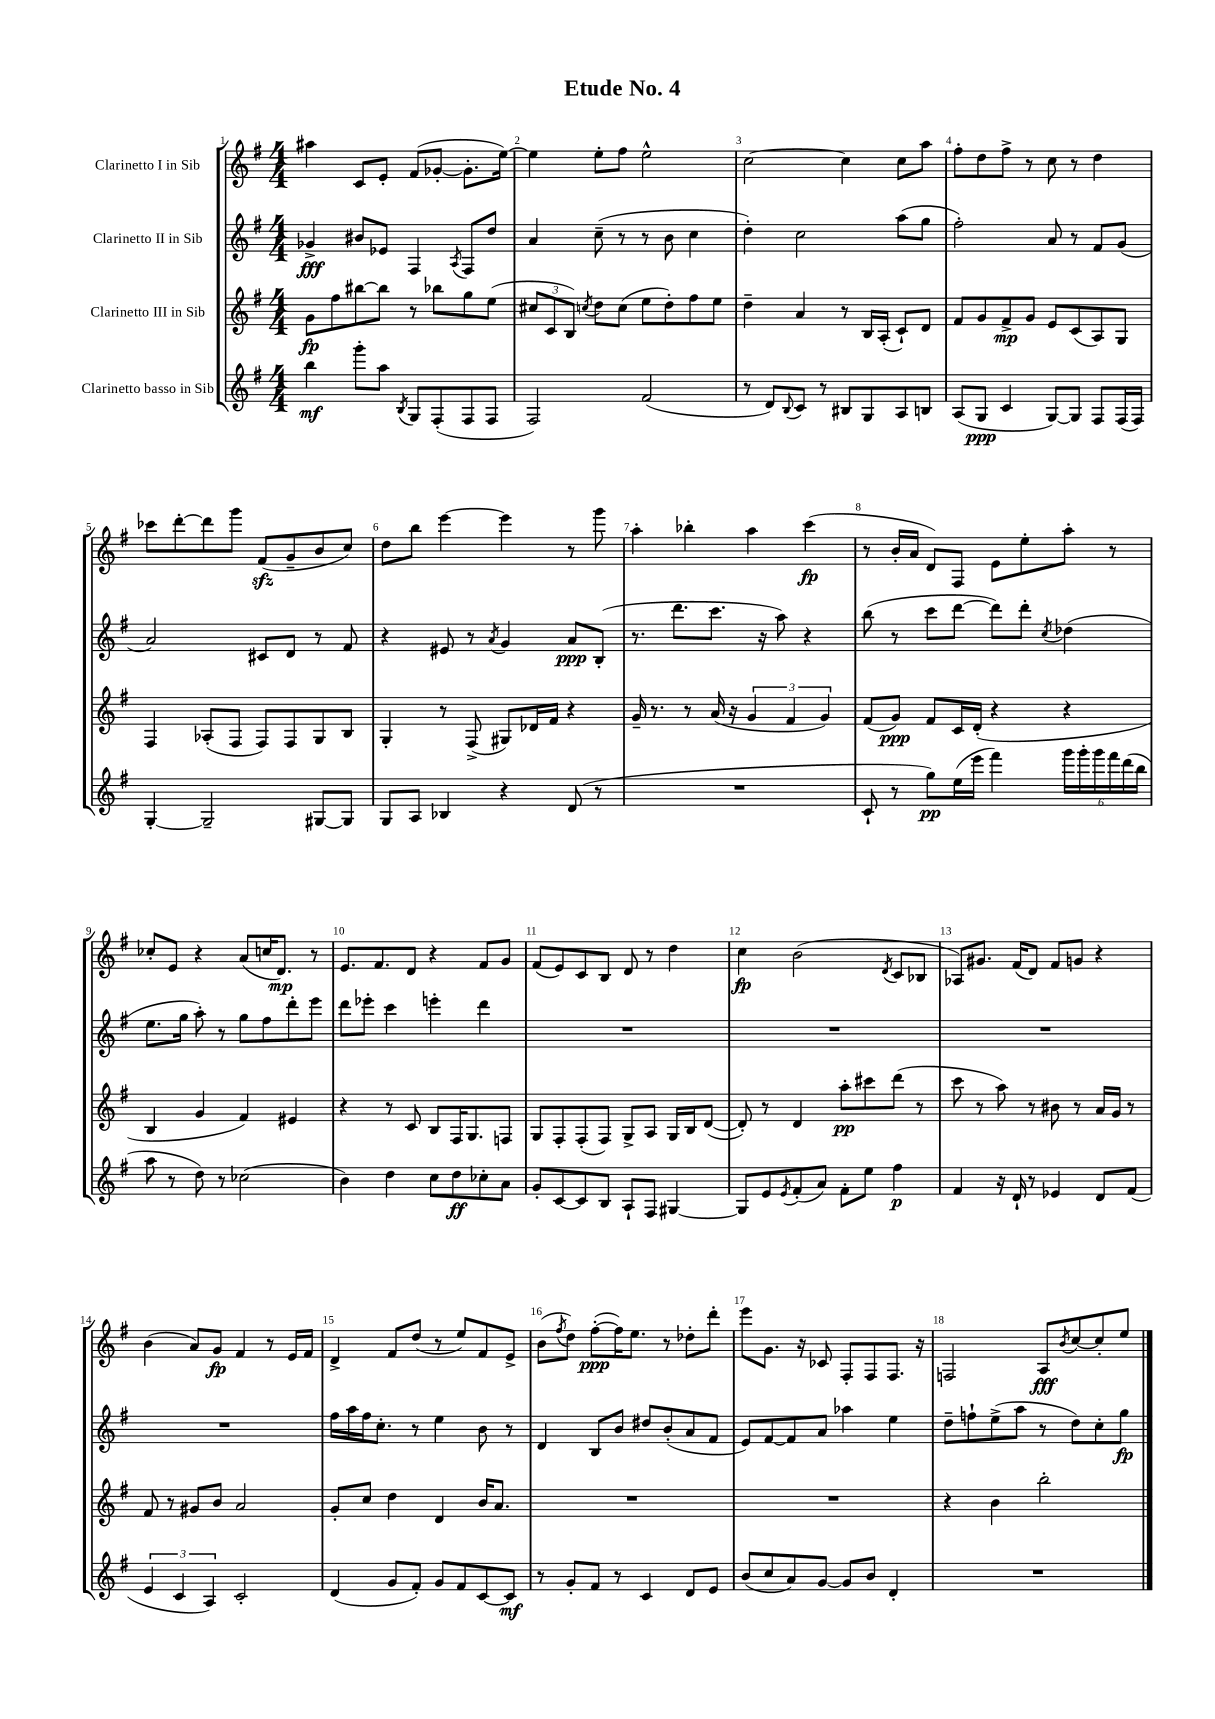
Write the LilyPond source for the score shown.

\header { title = "Etude No. 4" }
<<
\new StaffGroup <<
\new Staff = "s0" \with { instrumentName = "Clarinetto I in Sib" } {
    \clef treble \key g \major \numericTimeSignature \time 4/4
    ais''4 c'8 e'8-. fis'8( ges'8~-. ges'8.-. e''16~) |
    e''4 e''8-. fis''8 e''2-^ |
    c''2~ c''4 c''8 a''8 |
    fis''8-. d''8 fis''8-> r8 c''8 r8 d''4 |
    ces'''8 d'''8~-. d'''8 g'''8 fis'8\sfz( g'8-- b'8 c''8) |
    d''8 b''8 e'''4~ e'''4 r8 g'''8 |
    a''4-. bes''4-. a''4 c'''4\fp( |
    r8 b'16-. a'16 d'8) fis8 e'8 e''8-. a''8-. r8 |
    ces''8-. e'8 r4 a'8( c''16 d'8.\mp) r8 |
    e'8. fis'8. d'8 r4 fis'8 g'8 |
    fis'8( e'8) c'8 b8 d'8 r8 d''4 |
    c''4\fp b'2( \acciaccatura { d'8 } c'8 bes8 |
    aes8) gis'8. fis'16( d'8) fis'8 g'8 r4 |
    b'4( a'8) g'8\fp fis'4 r8 e'16 fis'16 |
    d'4-> fis'8 d''8( r8 e''8) fis'8 e'8-> |
    b'8( \acciaccatura { fis''8 } d''8) fis''8~-.\ppp( fis''16) e''8. r8 des''8-. d'''8-. |
    e'''8 g'8. r16 ces'8 fis8-. fis8 fis8. r16 |
    f2 a8\fff \acciaccatura { b'8 } c''8~ c''8-. e''8 \bar "|." |
}
\new Staff = "s1" \with { instrumentName = "Clarinetto II in Sib" } {
    \clef treble \key g \major \numericTimeSignature \time 4/4
    ges'4->\fff bis'8 ees'8 fis4 \acciaccatura { a8 } fis8 d''8 |
    a'4 c''8--( r8 r8 b'8 c''4 |
    d''4-.) c''2 a''8( g''8 |
    fis''2-.) a'8 r8 fis'8 g'8( |
    a'2) cis'8 d'8 r8 fis'8 |
    r4 eis'8 r8 \acciaccatura { a'8 } g'4 a'8\ppp b8-.( |
    r8. d'''8. c'''8. r16 a''8) r4 |
    b''8( r8 c'''8 d'''8~ d'''8) d'''8-. \acciaccatura { c''8 } des''4( |
    e''8. g''16 a''8-.) r8 g''8 fis''8 d'''8-. e'''8 |
    d'''8 ees'''8-. c'''4 e'''4-. d'''4 |
    R1 |
    R1 |
    R1 |
    R1 |
    fis''16 a''16 fis''16 c''8.-. r8 e''4 b'8 r8 |
    d'4 b8 b'8 dis''8 b'8-.( a'8 fis'8 |
    e'8) fis'8~ fis'8 a'8 aes''4 e''4 |
    d''8-- f''8-! e''8->( a''8 r8 d''8) c''8-. g''8\fp \bar "|." |
}
\new Staff = "s2" \with { instrumentName = "Clarinetto III in Sib" } {
    \clef treble \key g \major \numericTimeSignature \time 4/4
    g'8\fp fis''8 bis''8~ bis''8 r8 bes''8 g''8 e''8( |
    \tuplet 3/2 { cis''8 c'8 b8) } \acciaccatura { c''8 } d''8 c''8( e''8 d''8-.) fis''8 e''8 |
    d''4-- a'4 r8 b16 a16-.( c'8-!) d'8 |
    fis'8 g'8 fis'8->\mp g'8 e'8 c'8( a8) g8 |
    fis4 aes8-.( fis8 fis8) fis8 g8 b8 |
    g4-. r8 fis8->( gis8) des'16 fis'16 r4 |
    g'16-- r8. r8 a'16( r16 \tuplet 3/2 { g'4 fis'4 g'4) } |
    fis'8( g'8\ppp) fis'8 c'16 d'16-.( r4 r4 |
    b4 g'4 fis'4) eis'4 |
    r4 r8 c'8 b8 fis16 g8. f8 |
    g8 fis8-. fis8-.( fis8) g8-> a8 g16 b16 d'8~( |
    d'8-.) r8 d'4 a''8-.\pp cis'''8 d'''8( r8 |
    c'''8 r8 a''8) r8 bis'8 r8 a'16 g'16 r8 |
    fis'8 r8 gis'8 b'8 a'2 |
    g'8-. c''8 d''4 d'4 b'16 a'8. |
    R1 |
    R1 |
    r4 b'4 b''2-. \bar "|." |
}
\new Staff = "s3" \with { instrumentName = "Clarinetto basso in Sib" } {
    \clef treble \key g \major \numericTimeSignature \time 4/4
    b''4\mf g'''8-. a''8 \acciaccatura { b8 } g8 fis8-.( fis8 fis8 |
    fis2) fis'2( |
    r8 d'8) \appoggiatura { b8 } c'8 r8 bis8 g8 a8 b8 |
    a8( g8\ppp c'4 g8~) g8 fis8 fis16( fis16) |
    g4~-. g2-- gis8~ gis8 |
    g8 a8 bes4 r4 d'8( r8 |
    R1 |
    c'8-! r8 g''8\pp) e''16( e'''16 fis'''4) \tuplet 6/4 { g'''16 g'''16-. g'''16 fis'''16 d'''16( b''16 } |
    a''8 r8 d''8) r8 ces''2( |
    b'4) d''4 c''8 d''8\ff ces''8-. a'8 |
    g'8-. c'8~ c'8 b8 a8-! fis8 gis4~ |
    gis8 e'8 \acciaccatura { e'8 } fis'8-.( a'8) fis'8-. e''8 fis''4\p |
    fis'4 r16 d'16-! r8 ees'4 d'8 fis'8( |
    \tuplet 3/2 { e'4 c'4 a4) } c'2-. |
    d'4( g'8 fis'8-.) g'8 fis'8 c'8~ c'8\mf |
    r8 g'8-. fis'8 r8 c'4 d'8 e'8 |
    b'8( c''8 a'8) g'8~ g'8 b'8 d'4-. |
    R1 \bar "|." |
}
>>
>>
\layout { \context { \Score \override BarNumber.break-visibility = ##(#f #t #t) barNumberVisibility = #all-bar-numbers-visible } }
